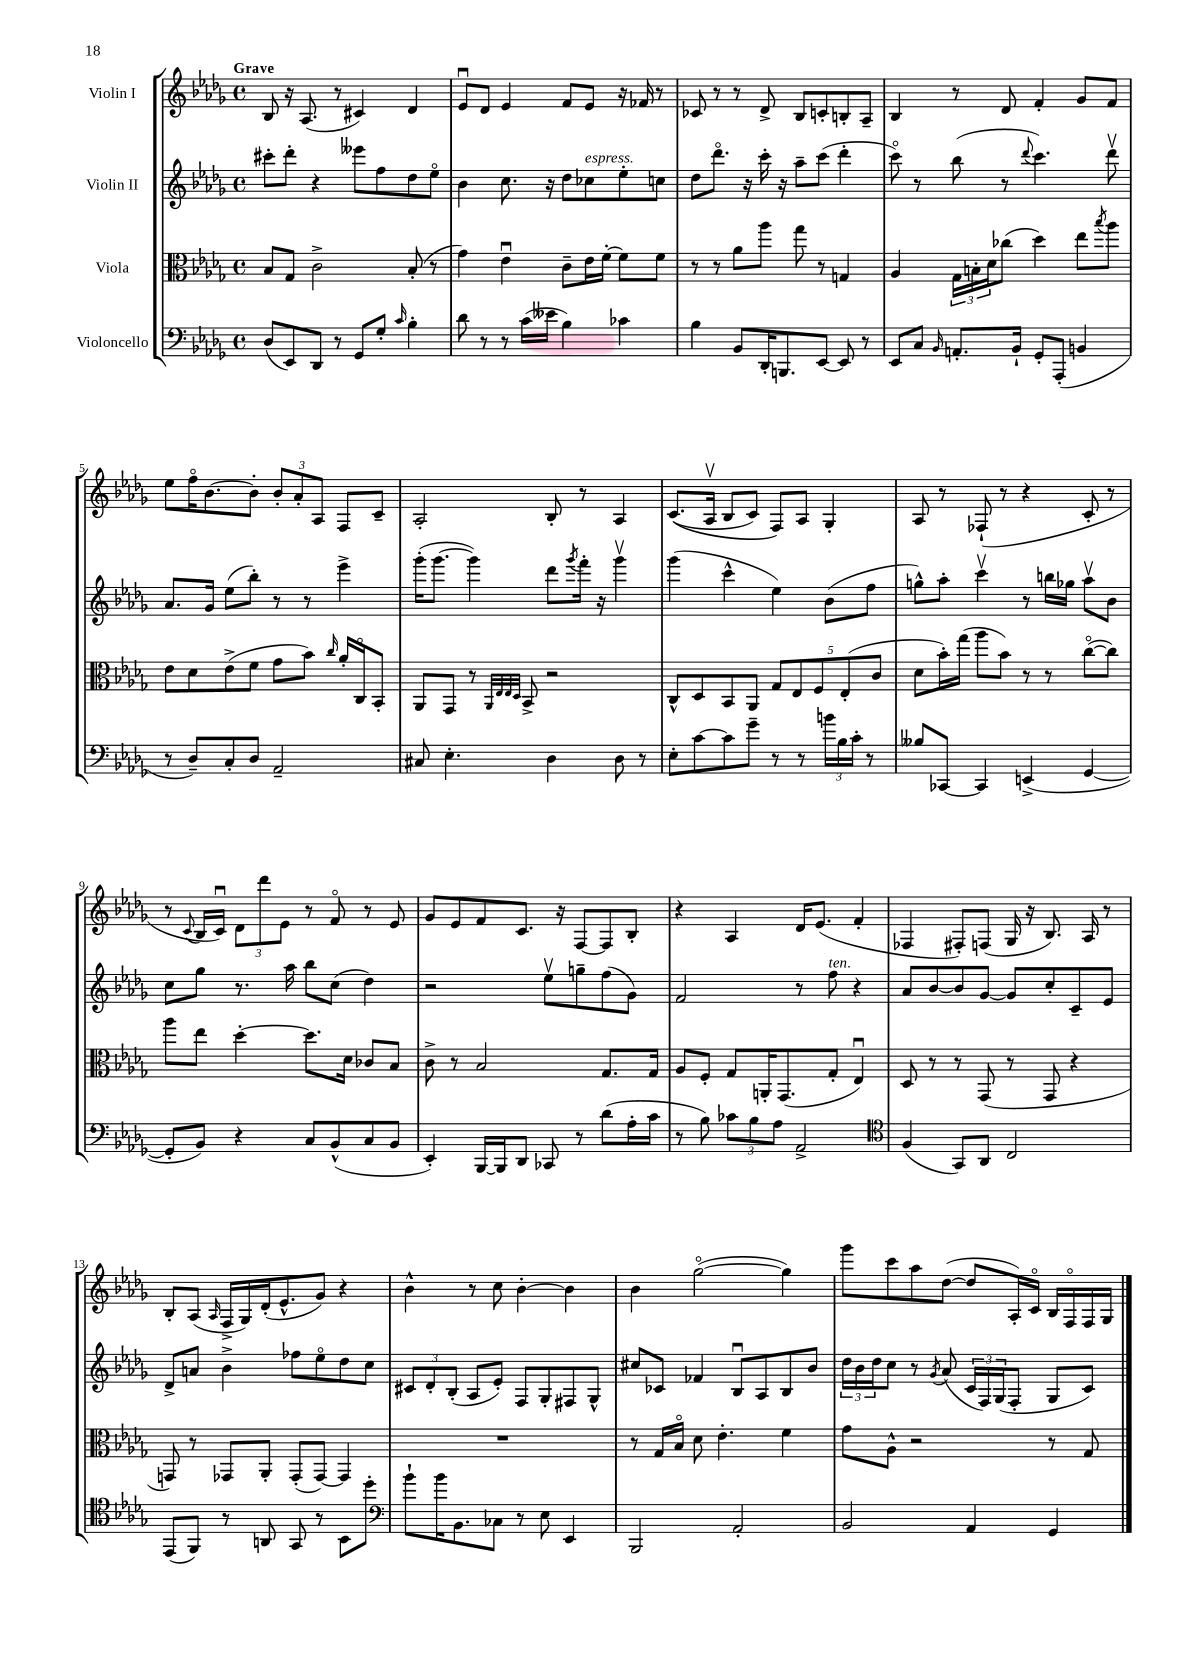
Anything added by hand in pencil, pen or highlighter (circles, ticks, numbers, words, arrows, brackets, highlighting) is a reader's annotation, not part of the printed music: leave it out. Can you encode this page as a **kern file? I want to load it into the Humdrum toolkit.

**kern	**kern	**kern	**kern
*staff4	*staff3	*staff2	*staff1
*clefF4	*clefC3	*clefG2	*clefG2
*k[b-e-a-d-g-]	*k[b-e-a-d-g-]	*k[b-e-a-d-g-]	*k[b-e-a-d-g-]
*M4/4	*M4/4	*M4/4	*M4/4
*met(c)	*met(c)	*met(c)	*met(c)
(8D-	8B-	8ccc#'	8B-
8EE-)	8G-	8ddd-'	16r
.	.	.	(8.A-
8DD-	2c^	4r	.
8r	.	.	8r
8GG-	.	8eee--	4c#)
8G-'	.	8ff	.
16qqc	.	.	.
4B-'	(8B-'	8dd-	4d-
.	8r	8ee-o	.
=	=	=	=
8d-	4g-)	4b-	8e-u
8r	.	.	8d-
8r	4e-u	8.cc	4e-
(16c	.	.	.
16e--	.	16r	.
4B-)	8c~	8dd-	8f
.	16e-	8cc-	8e-
.	[16f'	.	.
4c-	8f]	8ee-'	16r
.	.	.	16f-
.	8f	8cc	8r
=	=	=	=
4B-	8r	8dd-	8c-
.	8r	8.ddd-o	8r
8BB-	8a-	.	8r
.	.	16r	.
16DD-'	8aa-	16ccc'	8d-^
8.BBB	.	16r	.
.	8gg-	8aa-~	8B-
[8EE-	8r	(8ccc	8c'
8EE-]	4G	4ddd-'	8B'
8r	.	.	8A-~
=	=	=	=
8EE-	4A-	8ccco)	4B-
8C	.	8r	.
16qqBB-	.	.	.
8.AA'	24G-	(8bb-	8r
.	24B'	.	.
.	24d-	.	.
.	(8cc-	8r	8d-
16BB-`	.	.	.
.	.	8qqddd-	.
8GG-'	4dd-)	4.ccc)	4f'
(8AAA-'	.	.	.
4BB	8ee-	.	8g-
.	8qbb-	.	.
.	8aa-	8ddd-v	8f
=	=	=	=
8r	8e-	8.a-	8ee-
8D-~)	8d-	.	16ffo
.	.	16g-	[8.b-
8C'	(8e-^	(8ee-	.
8D-	8f	8bb-')	8b-']
2AA-~	8g-	8r	12b-'
.	.	.	12a-'
.	8b-)	8r	.
.	.	.	12A-
.	16qqcc	.	.
.	16a-'	4eee-^	8F
.	16Co	.	.
.	8BB-'	.	8c~
=	=	=	=
8C#	8AA-	(16ggg-'	2A-'
.	.	[8.ggg-	.
4.E-'	8GG-	.	.
.	8r	4ggg-])	.
.	32qqAA-	.	.
.	32qqE-	.	.
.	32qqE-	.	.
.	32qqD-	.	.
.	8BB-^	.	.
4D-	2r	8ddd-	8B-'
.	.	8qggg-	.
.	.	16fff'	8r
.	.	16r	.
8D-	.	4ggg-v	4A-
8r	.	.	.
=	=	=	=
8E-'	8C^^	(4ggg-	&((8.c
[8c	8D-	.	.
.	.	.	16A-v
8c]	8BB-	4ccc^^	8B-
8g-~	8AA-	.	8c)
8r	10G-	4ee-)	8F&)
.	10E-	.	.
8r	.	.	8A-
.	10F	.	.
24b	.	(8b-	4G-'
24B-	.	.	.
.	(10E-'	.	.
24c'	.	.	.
8r	.	8ff	.
.	10c	.	.
=	=	=	=
8B--	8d-	8gg^^)	8A-
[8CC-	16b-')	8aa-'	8r
.	(16gg-	.	.
4CC-]	8aa-	4cccv	(8F-`
.	8b-)	.	8r
(4EE^	8r	8r	4r
.	8r	16bb	.
.	.	16gg-	.
[4GG-	([8cco	8aa-v	8c'
.	8cc])	8b-	8r
=	=	=	=
8GG-']	8aa-	8cc	8r
.	.	.	8qqc
8BB-)	8ee-	8gg-	16B-
.	.	.	16cu)
4r	[4dd-'	8.r	12d-
.	.	.	12ddd-
.	.	.	12e-
.	.	16aa-	.
8C	8.dd-]	8bb-	8r
(8BB-^^	.	(8cc	8fo
.	16d-	.	.
8C	8c-	4dd-)	8r
8BB-	8B-	.	8e-
=	=	=	=
4EE-')	8c^	2r	8g-
.	8r	.	8e-
[16BBB-	2B-	.	8f
16BBB-]	.	.	.
8DD-	.	.	8.c
8CC-	.	8ee-v	.
.	.	.	16r
8r	.	8gg~	[8F
(8d-	8.G-	(8ff	8F]
16A-'	.	8g-)	8B-'
16c	16G-	.	.
=	=	=	=
8r	8A-	2f	4r
8B-)	8F'	.	.
12c-	8G-	.	4A-
12B-	.	.	.
.	16AA'	.	.
12A-	.	.	.
.	(8.GG-	.	.
2AA-^	.	8r	16d-
.	.	.	(8.e-
.	8G-'	8ff	.
.	4E-u)	4r	4f'
=	=	=	=
*clefC4	*	*	*
(4F	8D-	8a-	4F-
.	8r	[8b-	.
8GG-)	8r	8b-]	8F#')
8AA-	(8GG-	[8g-	(8F
2C	8r	8g-]	16G-
.	.	.	16r
.	8GG-	8cc'	8.B-)
.	4r	8c~	.
.	.	.	16A-
.	.	8e-	8r
=	=	=	=
(8EE-	8GG)	8d-^	8B-'
8FF)	8r	8a	(8A-
.	.	.	16qqA-
8r	8GG-	4b-^	16F^
.	.	.	16G-)
8AA	8AA-'	.	(16d-'
.	.	.	8.e-^^
8GG-	(8GG-'	8ff-	.
8r	[8GG-)	8ee-o	8g-)
8BB-	4GG-]	8dd-	4r
8dd-'	.	8cc	.
=	=	=	=
*clefF4	*	*	*
8b-`	1r	12c#	4b-^^
.	.	12d-'	.
16b-	.	.	.
.	.	(12B-'	.
8.BB-	.	.	.
.	.	8A-	8r
8C-	.	8e-')	8cc
8r	.	8F	[4b-'
8E-	.	8G-'	.
4EE-	.	8F#	4b-]
.	.	8G-^^	.
=	=	=	=
2BBB-	8r	8cc#	4b-
.	16G-	8c-	.
.	16B-o	.	.
.	8d-	4f-	([2gg-o
.	4.e-'	.	.
2AA-'	.	8B-u	.
.	.	8A-	.
.	4f	8B-	4gg-])
.	.	8b-	.
=	=	=	=
2BB-	8g-	24dd-	8ggg-
.	.	24b-	.
.	.	24dd-	.
.	8A-^^	8cc	8ccc
.	2r	8r	8aa-
.	.	8qg-	.
.	.	(8a-	([8dd-
4AA-	.	24c	8dd-]
.	.	24F)	.
.	.	(24G-	.
.	.	8F'	16A-')
.	.	.	16co
4GG-	8r	8G-	16B-
.	.	.	16Fo
.	8G-	8c)	16F
.	.	.	16G-
==	==	==	==
*-	*-	*-	*-
